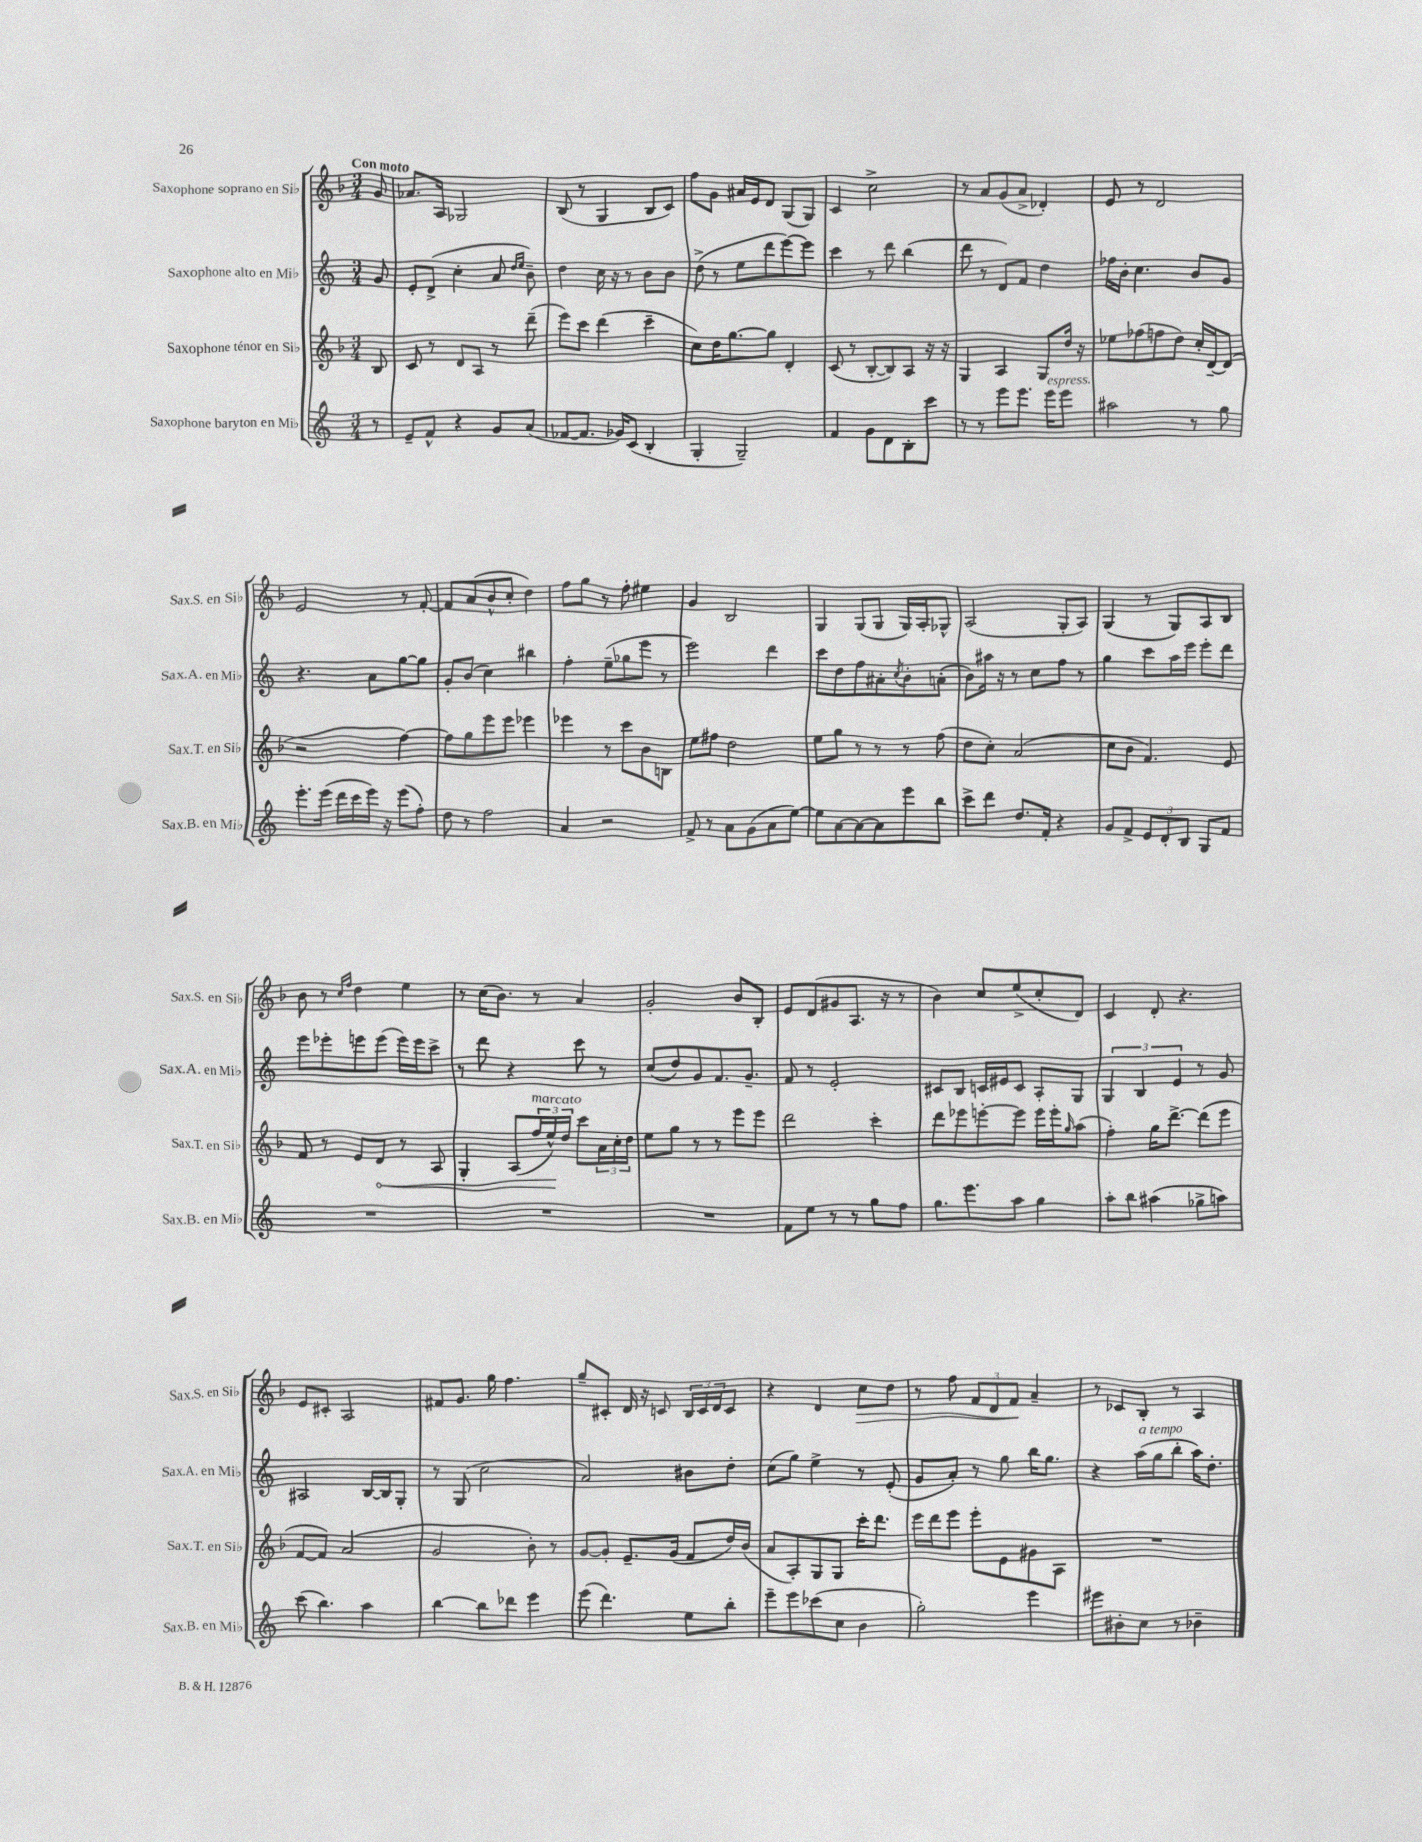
<<
\new StaffGroup <<
\new Staff = "s0" \with { instrumentName = "Saxophone soprano en Sib" shortInstrumentName = "Sax.S. en Sib" } {
    \clef treble \key f \major \numericTimeSignature \time 3/4 \partial 8 \tempo "Con moto"
    g'8 |
    aes'8. a16 ges2 |
    bes8( r8 g4 bes8 c'8) |
    f''8 g'8 ais'16 e'16 d'8 g8( g8) |
    c'4 c''2-> |
    r8 a'8 g'8( a'8-> des'4-.) |
    e'8 r8 d'2 |
    e'2 r8 f'8~-. |
    f'8 a'8( bes'8-^ c''8-. d''4) |
    f''8 g''8 r8 f''8-. eis''4 |
    g'4 bes2 |
    g4 g8( g8 g16) a16-. ges8-^ |
    a2( g8-. a8) |
    g4( r8 g8) a8 bes8 |
    bes'8 r8 \grace { c''16 f''16 } d''4 e''4 |
    r8 c''16( bes'8.) r8 a'4 |
    g'2-. bes'8 bes8-. |
    e'8 d'8( gis'8 a8. r16 r8 |
    bes'4) c''8 e''8->( c''8-. d'8) |
    c'4 d'8-. r4. |
    e'8 cis'8-. a2 |
    fis'8 g'8. g''16 f''4. |
    g''8-- cis'8-. d'16 r16 c'8 \tuplet 3/2 { bes16 c'16 d'16 } c'8 |
    r4 d'4 c''8\> d''8 |
    r8 f''8 \tuplet 3/2 { f'8 d'8 f'8\! } a'4-- |
    r8 ces'8 bes8-. r8 a4 \bar "|." |
}
\new Staff = "s1" \with { instrumentName = "Saxophone alto en Mib" shortInstrumentName = "Sax.A. en Mib" } {
    \clef treble \key c \major \numericTimeSignature \time 3/4 \partial 8
    g'8 |
    e'8-. d'8->( c''4-. a'8 \grace { d''16 e''16 } b'8--) |
    d''4 c''16 r16 r8 b'8 b'8 |
    d''8->( r8 e''8 d'''8 e'''8~) e'''8 |
    c'''4 r8 d'''8 b''4( |
    d'''8 r8 d'8) f'8 d''4 |
    fes''16 b'16-. c''4. b'8 g'8 |
    r4. a'8 g''8~ g''8 |
    g'8-. b'8( c''4) bis''4 |
    f''4-. e''8--( ges''8 e'''8 r8 |
    e'''2) d'''4 |
    c'''8 d''8 f''8 ais'8-. \acciaccatura { c''8 } b'8-. a'8-.( |
    b'8) ais''16 r16 r8 c''8 f''8 r8 |
    g''4 c'''8 a''16 e'''16 e'''8-. d'''8 |
    e'''8 ees'''8-. e'''8 e'''8( e'''16) e'''16 c'''8-> |
    r8 d'''8 r4 c'''8 r8 |
    c''8( d''8) g'8 f'8. g'8.-- |
    f'8 r8 e'2-. |
    cis'8 b8 c'16 eis'16 c'8 a8-. g8 |
    \tuplet 3/2 { g4 b4 e'4 } r8 g'8 |
    ais2 b16~ b16 g8-. |
    r8 g8( c''2 |
    a'2) bis'8 d''8-. |
    c''8( g''8) e''4-> r8 e'8-.( |
    g'8 a'8-.) r8 g''8 b''16 g''8. |
    r4 a''16^\markup { \italic "a tempo" }( g''16 b''8-. a''16) d''8.-. \bar "|." |
}
\new Staff = "s2" \with { instrumentName = "Saxophone ténor en Sib" shortInstrumentName = "Sax.T. en Sib" } {
    \clef treble \key f \major \numericTimeSignature \time 3/4 \partial 8
    bes8 |
    c'8 r8 d'8 a8 r8 d'''8--( |
    e'''8) c'''8 d'''4( c'''4-- |
    c''8) d''16 g''8.~ g''8 d'4-. |
    c'8( r8 bes8~-. bes8) a8 r16 r16 |
    g4 a4 g8 d''16 r16 |
    ees''8 fes''8( f''8 d''8) c''16-. d'16~-- d'8( |
    r2 f''4~) |
    f''8 g''8 e'''8 e'''8 ees'''4 |
    ees'''4 r8 c'''8 bes'8 b8 |
    e''8 fis''8 d''2 |
    e''8 g''8 r8 r8 r8 f''8( |
    d''8 c''8-.) a'2( |
    c''8 bes'8 f'4.) e'8 |
    f'8 r8 e'8 \once \override Hairpin.circled-tip = ##t d'8\< r8 a8 |
    g4-. a8( \tuplet 3/2 { f''16^\markup { \italic "marcato" } e''16-^\!) d''16 } c'''8 \tuplet 3/2 { a'16 c''16-. d''16 } |
    e''8 g''8 r8 r8 e'''8 e'''8 |
    d'''2 c'''4-. |
    d'''8 ees'''8 e'''8~-. e'''8 e'''16 e'''16-. \grace { g''16 } a''8( |
    f''4-.) g''16 d'''8.~-> d'''8( e'''8 |
    f'8~ f'8) a'2( |
    g'2 bes'8-.) r8 |
    g'8~ g'8-. e'8.-- g'16( f'8 d''16) bes'16( |
    a'8 a8-.) g8 g8 c'''16-. d'''8. |
    e'''16 d'''16 e'''8 e'''8-. e'8 gis'8 a8 |
    R2. \bar "|." |
}
\new Staff = "s3" \with { instrumentName = "Saxophone baryton en Mib" shortInstrumentName = "Sax.B. en Mib" } {
    \clef treble \key c \major \numericTimeSignature \time 3/4 \partial 8
    r8 |
    e'8-- f'8-^ r4 g'8 a'8( |
    fes'8~ fes'8. ges'16) c'8( b4-. |
    g4-. g2--) |
    f'4 g'8 d'8 b8-. c'''8 |
    r8 r8 e'''8 e'''8. e'''16^\markup { \italic "espress." } e'''8 |
    ais''2 r8 g''8 |
    e'''8.-. e'''16( d'''16 c'''16 e'''16) r16 e'''8( f''8-.) |
    d''8 r8 f''2 |
    a'4 r2 |
    f'8-> r8 a'8 g'8( a'8 e''8~) |
    e''8 a'8~ a'8~ a'8 e'''8 b''8 |
    c'''8-> d'''8 d''8. f'16-. r4 |
    g'8 f'8-> \tuplet 3/2 { e'8 d'8-. b8 } g8 f'8 |
    R2. |
    R2. |
    R2. |
    f'8 e''8 r8 r8 g''8 f''8 |
    g''8. e'''8. a''8 g''4 |
    a''8-. b''8 ais''4( ges''8-> a''8) |
    c'''8( b''4.) a''4 |
    b''4~ b''8 des'''8 e'''4 |
    e'''8( d'''4.) e''8 b''8-. |
    e'''8-- e'''8 ces'''8( c''8 b'4 |
    g''2-.) e'''4 |
    eis'''8 bis'8-. c''8 r8 bes'4-- \bar "|." |
}
>>
>>
\layout { \context { \Score \remove "Bar_number_engraver" } }
